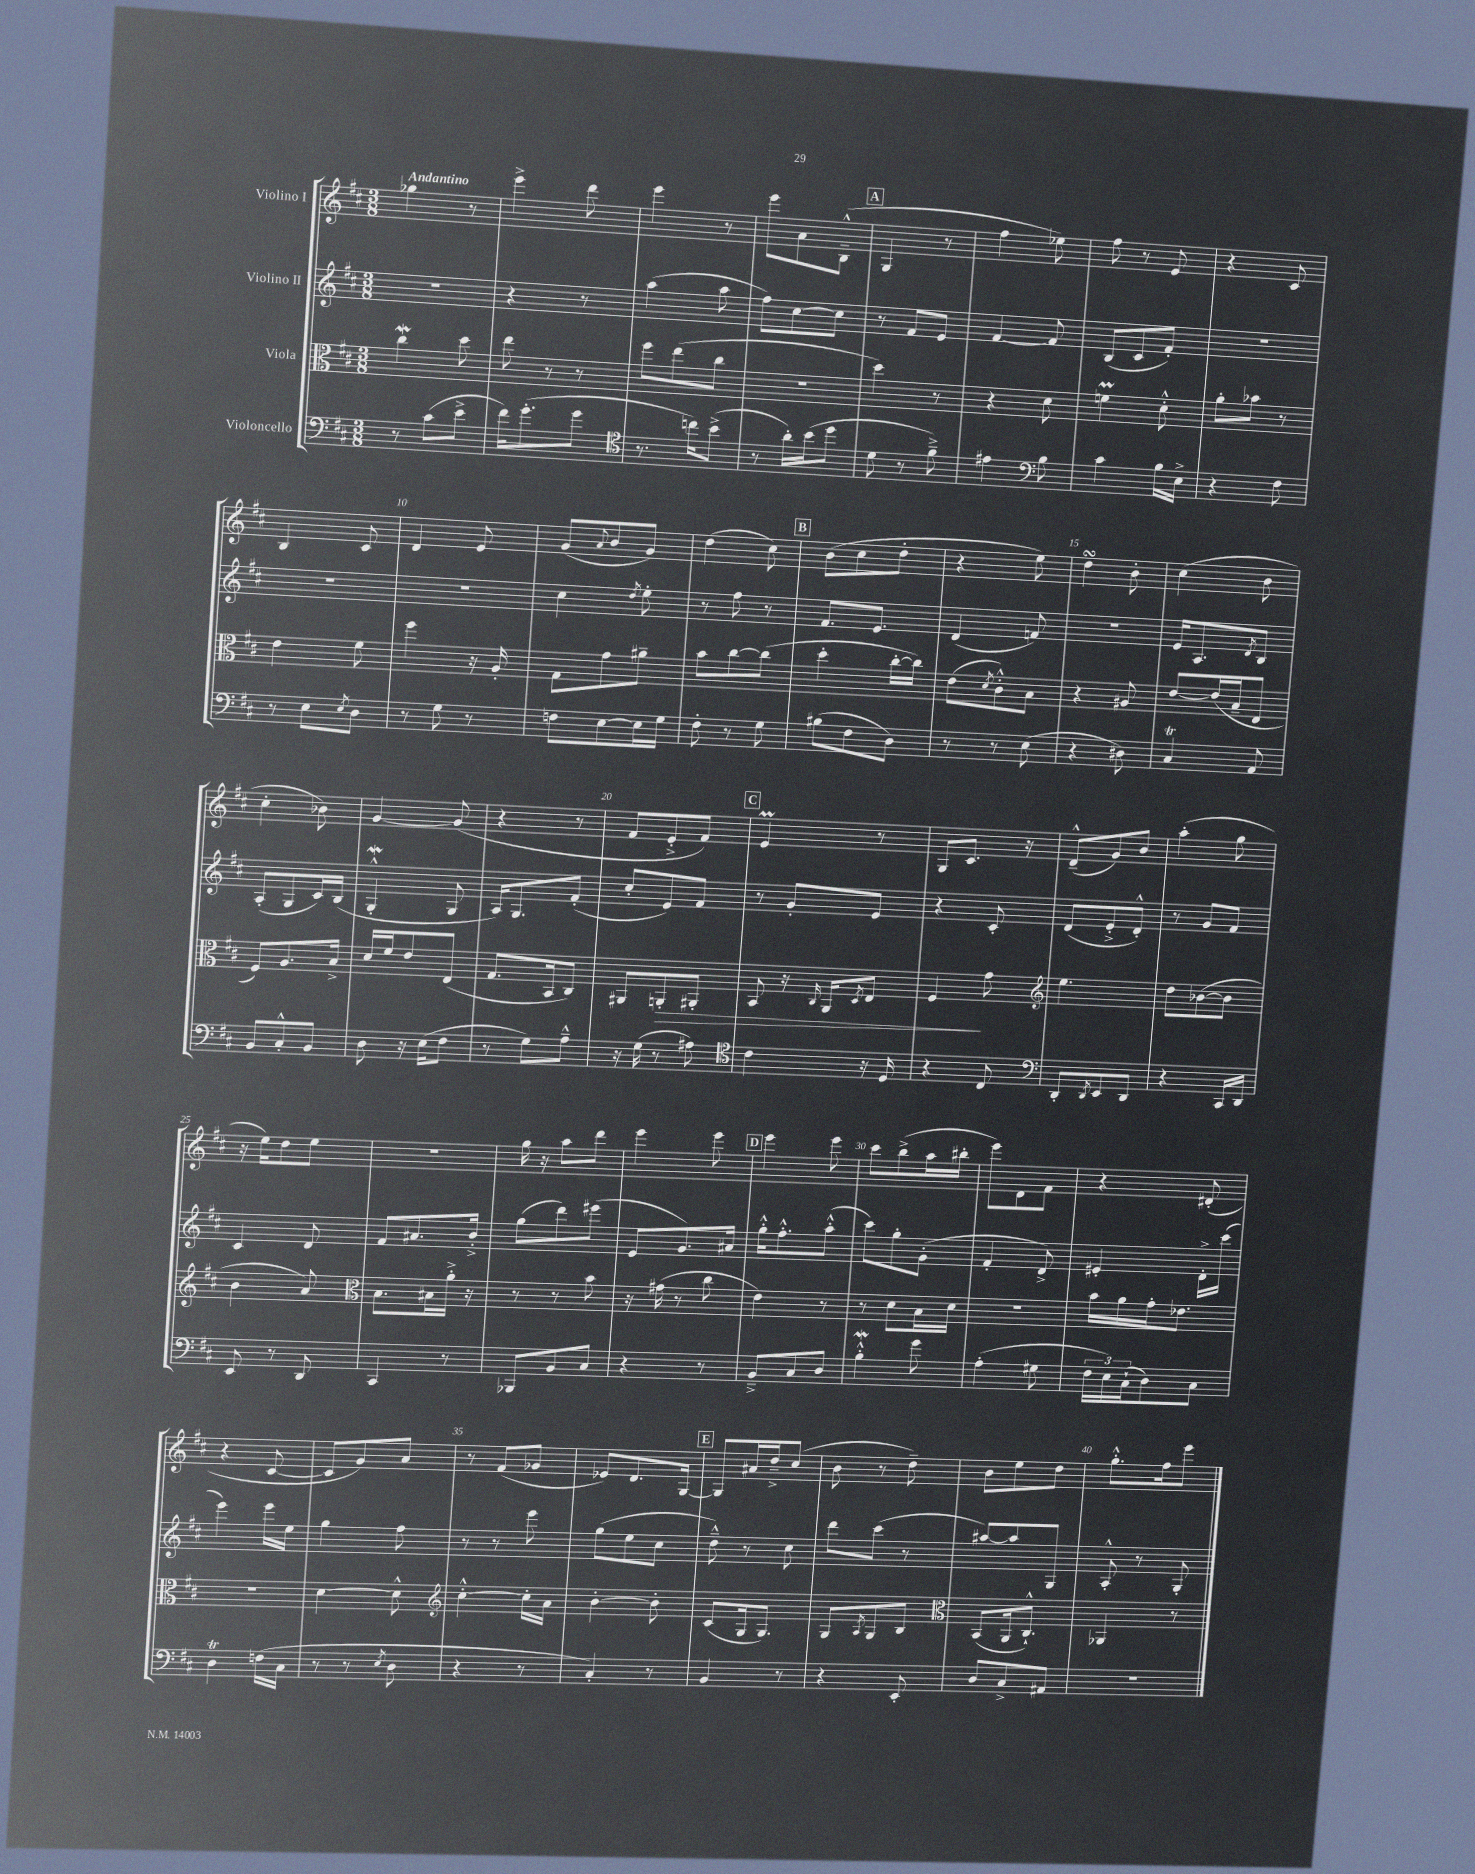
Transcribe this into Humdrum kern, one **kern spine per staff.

**kern	**kern	**kern	**kern
*staff4	*staff3	*staff2	*staff1
*clefF4	*clefC3	*clefG2	*clefG2
*k[f#c#]	*k[f#c#]	*k[f#c#]	*k[f#c#]
*M3/8	*M3/8	*M3/8	*M3/8
8r	4cc#\	4.r	4gg-\
(8c#\L	.	.	.
8e^\J	8dd\	.	8r
=	=	=	=
16f#\LK)	8ee\	4r	4eee^\
(8.g'\	.	.	.
.	8r	.	.
8g\J	8r	8r	8ddd\
=	=	=	=
*clefC4	*	*	*
8.r	8ff#\L	(4aa\	4eee\
.	(8ee\	.	.
16cc\LK)	.	.	.
(8b^\J	8cc#\J	8aa\	8r
=	=	=	=
8r	4.r	8ff#\L)	8eee\L
16a'\LL)	.	[8cc#\	8a\
(16b\J	.	.	.
8dd\J	.	8cc#\]J	(8B~^^\J
=	=	=	=
8d\	4dd\)	8r	4G/
8r	.	8f#/L	.
8f#~^\)	8r	8e/J	8r
=	=	=	=
4e#\	4r	[4f#/	4ff#\
*clefF4	*	*	*
8B\	8d\	8f#/]	8ee-\)
=	=	=	=
4c#\	4f\	(8B/L	8ff#\
.	.	8c#/	8r
16B\LL	8d'^^\	8f#'/J)	8e/
16E^\JJ	.	.	.
=	=	=	=
4r	8a'\L	4.r	4r
.	8b-\J	.	.
8F#\	8r	.	8c#/
=	=	=	=
8r	4e\	4.r	4B/
8E\L	.	.	.
8qE/	.	.	.
8D\J	8f#\	.	8c#/
=	=	=	=
8r	4ff#\	4.r	4d/
8G\	.	.	.
8r	16r	.	8e/
.	16A'/	.	.
=	=	=	=
8F\L	8G\L	4cc#\	(8g/L
.	.	.	8qqa/
[8E\	8g\	.	8b/
.	.	8qdd/	.
16E\]L	8a#~\J	8ee'\	8g/J)
16G\JJ	.	.	.
=	=	=	=
8F#'\	8b\L	8r	(4dd\
8r	[8cc#\	8ff#\	.
8G\	(8cc#\]J	8r	8cc#\)
=	=	=	=
(8B#\L	4dd'\	8.f#/L	(8b\L
8F#\	.	.	8cc#\
.	.	8.e/J	.
8D\J)	[16cc#'\LL	.	8dd'\J
.	16cc#\]JJ)	.	.
=	=	=	=
8r	(8e\L	(4d/	4r
.	8qd/	.	.
8r	8c#'^^\)	.	.
(8E\	8B\J	8f/)	8ee\)
=	=	=	=
4r	4r	4.r	4dd\
8D#\)	8A#/	.	8b'\
=	=	=	=
4C#/	[8e/L	16e/LK	(4cc#\
.	.	8.A/	.
.	(16e/]L	.	.
.	16B~/J	.	.
.	.	8qd/	.
8AA/	8E/J	8B/J	8b\
=	=	=	=
8BB/L	8F#/L)	(8A'/L	4cc#'\
8C#'^^/	8.A/	8G/	.
8BB/J	.	16c#/L)	8b-\)
.	16B^/Jk	(16B/JJ	.
=	=	=	=
8D\	16d/LL	4G'^^/	[4g/
.	16f#/J	.	.
16r	8e/	.	.
(16E\LK	.	.	.
8F#\J	(8E/J	8G/	(8g/]
=	=	=	=
8r	8.G/L	16A/LK)	4r
.	.	8.G/	.
8G\L)	.	.	.
.	16BB/k	.	.
8A~^^\J	8C#/J)	(8f#'/J	8r
=	=	=	=
16r	8AA#/L	8cc#'/L	8f#/L
(16G\	.	.	.
8r	8AA'/	8e/)	8e'^/
8A#\)	8AA#'/J	8f#/J	8f#/J)
=	=	=	=
*clefC4	*	*	*
4c#\	8BB/	8r	4e/
.	16r	8g'/L	.
.	16qqC#/	.	.
.	16AA/LK	.	.
.	8qD/	.	.
16r	8E/J	8e/J	8r
16D/	.	.	.
=	=	=	=
4r	4F#/	4r	8G/L
.	.	.	8.c#/J
8C#/	8g\	8c#'/	.
.	.	.	16r
=	=	=	=
*clefF4	*clefG2	*	*
8DD'/L	4.ee\	(8d/L	(8d~^^/L
8qDD/	.	.	.
8EE/	.	8e'^/	8g/)
8DD/J	.	8d'^^/J)	8b/J
=	=	=	=
4r	8dd\L	8r	(4aa'\
.	([8b-\	8g/L	.
16CC#/LL	8b-\]J	8f#/J	8gg\
16DD/JJ	.	.	.
=	=	=	=
8EE/	4b\	4c#/	16r
.	.	.	16ee\LK)
8r	.	.	8dd\
8DD/	8a/)	8d/	8ee\J
=	=	=	=
*	*clefC3	*	*
4CC#/	8.B\L	8f#/L	4.r
.	.	8.a#/	.
.	16B#\L	.	.
8r	16a'^\JJ	.	.
.	16r	16b'^/Jk	.
=	=	=	=
8BBB-/L	8r	(8gg\L	16gg\
.	.	.	16r
8BB/	8r	8ddd\)	8aa\L
8C#/J	8b\	(8eee#\J	8ddd\J
=	=	=	=
4r	16r	8e/L	4eee\
.	(16g#\	.	.
.	8r	8.g/)	.
8r	8cc#\	.	8eee\
.	.	16a#/Jk	.
=	=	=	=
8BB~^/L	4e\)	16gg'^^\LK	4eee\
.	.	8.ff#'^^\	.
8C#/	.	.	.
8D/J	8r	(8aa'^^\J	8eee\
=	=	=	=
4B'^^\	8r	8ccc#\L)	8ccc#\L
.	8d\L	8gg'\	(8bb^\
8g\	16B\L	(8g'\J	16aa\L
.	16d\JJ	.	16bb#'\JJ
=	=	=	=
(4A'\	4.r	4f#'/	8eee\L)
.	.	.	8d\
8G#\	.	8d^/)	8f#\J
=	=	=	=
24F#\LL	16b\LL	4e#'/	4r
24E\)	.	.	.
.	16a\	.	.
(24C#`\J	.	.	.
8D\)	16g'\J	.	.
.	8.e-\J	.	.
8C#\J	.	16d'^\LL	(8d#'/
.	.	(16ccc#\JJ	.
=	=	=	=
4D\	4.r	4eee\)	4r
(16F\LL	.	16eee\LL	[8c#/
16C#\JJ	.	16ee\JJ	.
=	=	=	=
8r	[4d\	4gg\	8c#/]L
8r	.	.	8g/)
8qE/	.	.	.
8D\	8d^^\]	8ff#\	8a/J
=	=	=	=
*	*clefG2	*	*
4r	[4cc#'^^\	8r	8r
.	.	8r	(8f#/L
8r	16cc#'\]LL	8eee\	8g-/J
.	16a\JJ	.	.
=	=	=	=
4C#'/)	[4b'\	(8gg\L	8e-/L)
.	.	8ee\	8.d/
8r	8b'\]	8cc#\J	.
.	.	.	[16G/Jk
=	=	=	=
4BB/	(8c#/L	8dd~^^\)	8G/]L
.	16G/k	8r	16a#/L
.	8.G/J)	.	16dd~^/J
8r	.	8cc#\	(8cc#/J
=	=	=	=
4r	8G/L	8ddd\L	8b\
.	8qA/	.	.
.	8G/	(8ccc#\J	8r
8EE'/	8B/J	8r	8dd~\)
=	=	=	=
*	*clefC3	*	*
8D/L	(8BB/L	[8aa#/L)	8b\L
8C#^/	16AA/k	8aa#/]	8ee\
.	8.C#`^^/J)	.	.
8AA#/J	.	8G/J	8dd\J
=	=	=	=
4.r	4AA-/	8A'^^/	8.gg'^^\L
.	.	8r	.
.	.	.	16ff#\k
.	8r	8G'/	8eee\J
==	==	==	==
*-	*-	*-	*-
